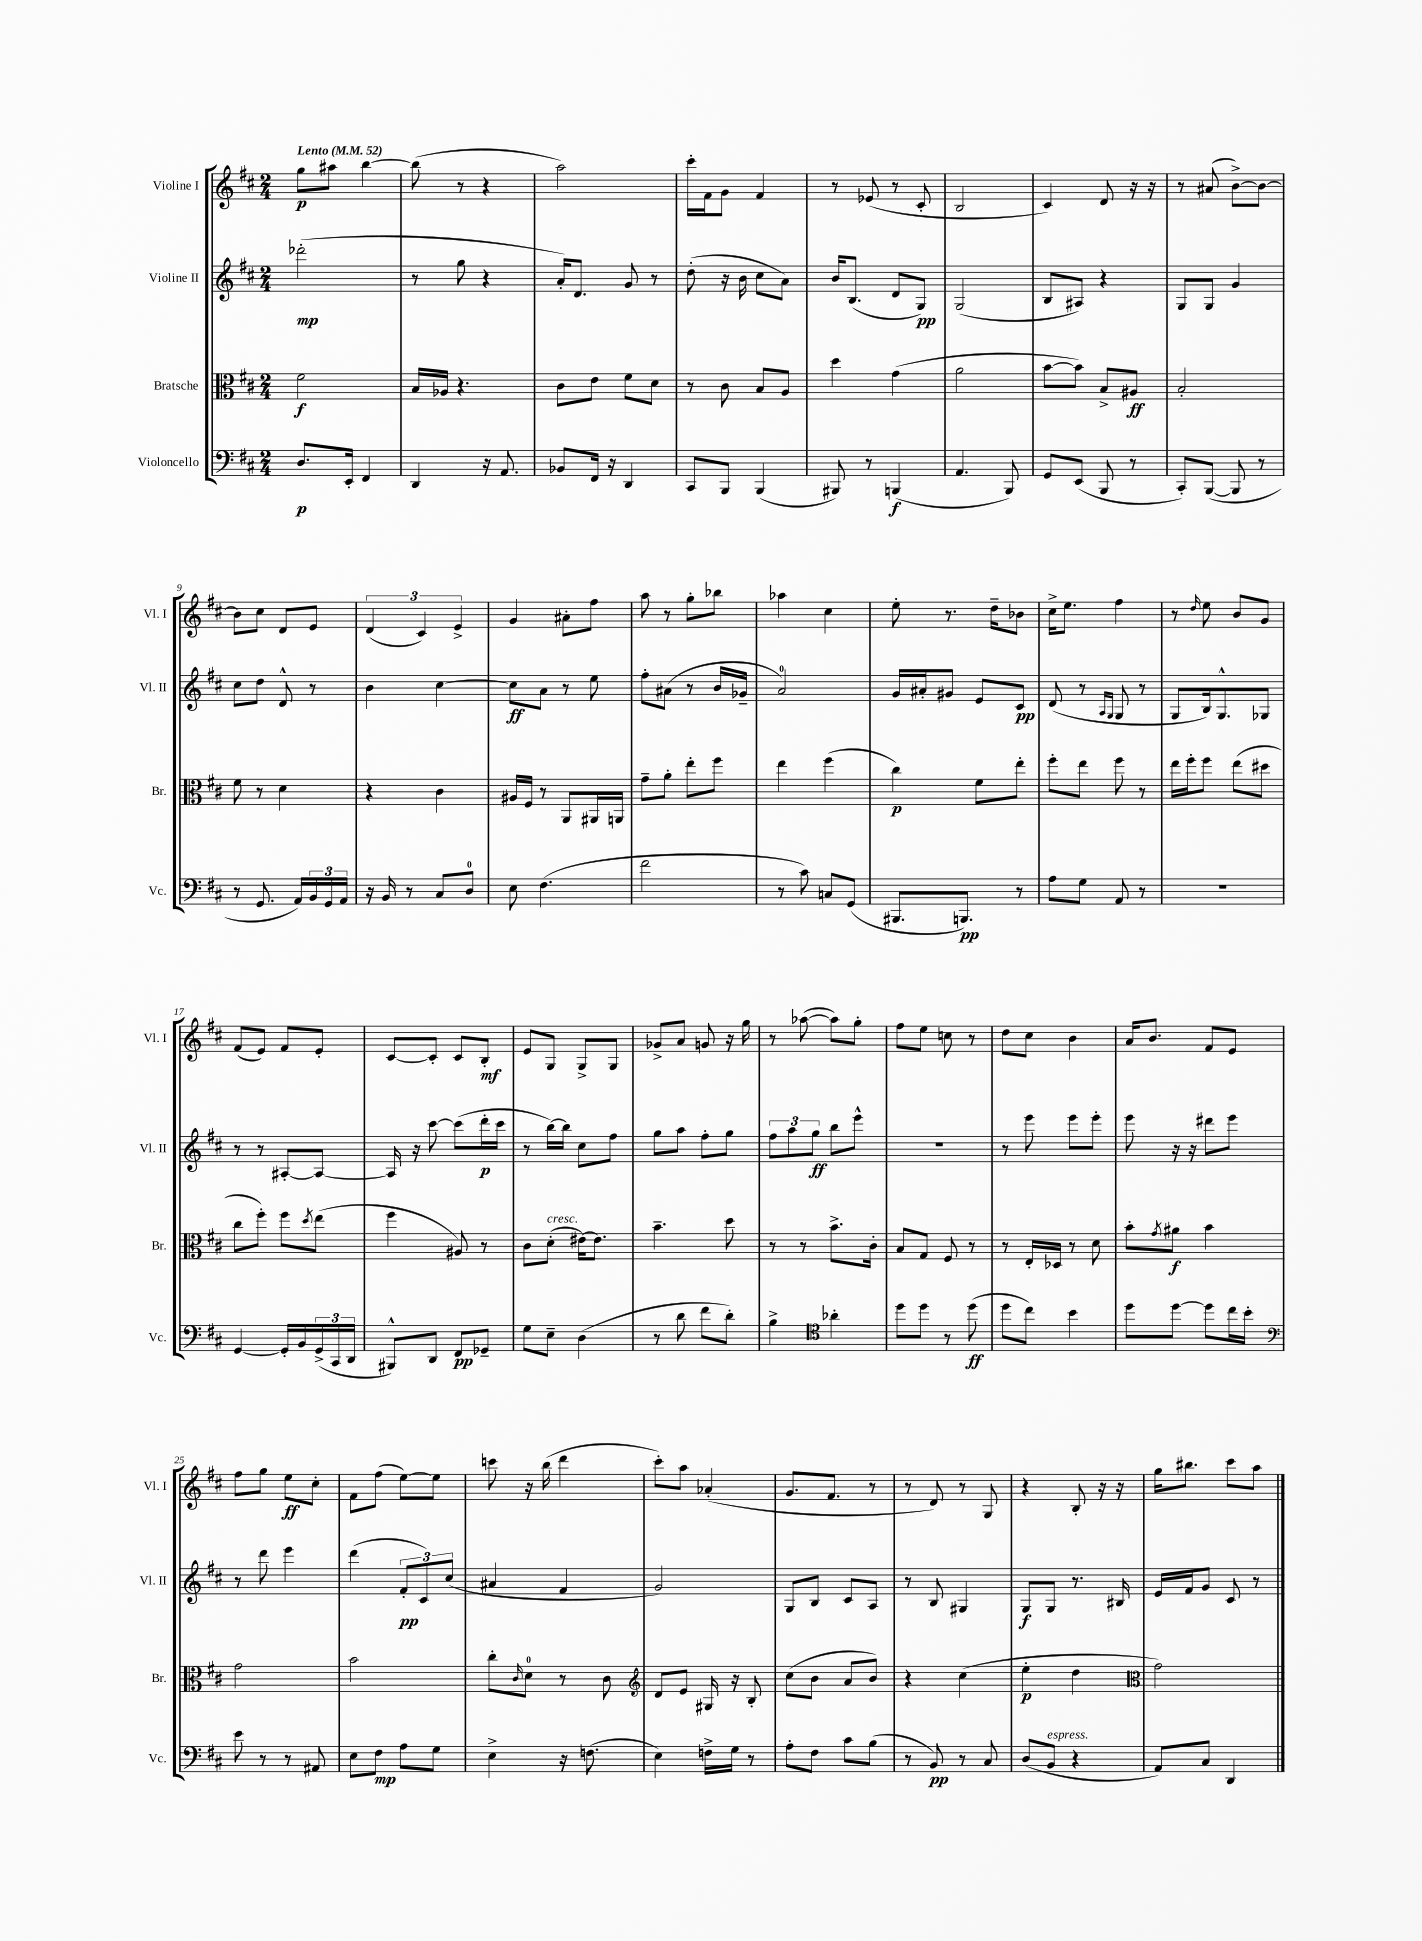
<<
\new StaffGroup <<
\new Staff = "s0" \with { instrumentName = "Violine I" shortInstrumentName = "Vl. I" } {
    \clef treble \key d \major \numericTimeSignature \time 2/4 \tempo "Lento" 4 = 52
    g''8\p ais''8 b''4~ |
    b''8( r8 r4 |
    a''2) |
    cis'''16-. fis'16 g'8 fis'4 |
    r8 ees'8( r8 cis'8-. |
    b2 |
    cis'4) d'8 r16 r16 |
    r8 ais'8( b'8~->) b'8~ |
    b'8 cis''8 d'8 e'8 |
    \tuplet 3/2 { d'4( cis'4) e'4-> } |
    g'4 ais'8-. fis''8 |
    a''8 r8 g''8-. bes''8 |
    aes''4 cis''4 |
    e''8-. r8. d''16-- bes'8 |
    cis''16-> e''8. fis''4 |
    r8 \grace { d''16 } e''8 b'8 g'8 |
    fis'8( e'8) fis'8 e'8-. |
    cis'8~ cis'8-. cis'8 b8-.\mf |
    e'8 g8 g8-> g8 |
    ges'8-> a'8 g'8 r16 g''16 |
    r8 aes''8~( aes''8) g''8-. |
    fis''8 e''8 c''8 r8 |
    d''8 cis''8 b'4 |
    a'16 b'8. fis'8 e'8 |
    fis''8 g''8 e''8\ff cis''8-. |
    fis'8 fis''8( e''8~) e''8 |
    c'''8 r16 b''16( d'''4 |
    cis'''8-.) a''8 aes'4-.( |
    g'8. fis'8. r8 |
    r8 d'8) r8 g8 |
    r4 b8-. r16 r16 |
    g''16 bis''8. cis'''8 a''8 \bar "|." |
}
\new Staff = "s1" \with { instrumentName = "Violine II" shortInstrumentName = "Vl. II" } {
    \clef treble \key d \major \numericTimeSignature \time 2/4
    des'''2-.\mp( |
    r8 g''8 r4 |
    a'16-.) d'8. g'8 r8 |
    d''8-.( r16 b'16 cis''8 a'8) |
    b'16 b8.( d'8 g8\pp) |
    g2( |
    b8 ais8) r4 |
    g8 g8 g'4 |
    cis''8 d''8 d'8-^ r8 |
    b'4 cis''4~ |
    cis''8\ff a'8 r8 e''8 |
    fis''8-. ais'8( r8 b'16 ges'16-- |
    a'2-0) |
    g'16 ais'16-. gis'8 e'8 cis'8\pp |
    d'8( r8 \grace { a16 g16 } g8 r8 |
    g8 b16) g8.-^ ges8 |
    r8 r8 ais8~-. ais8~ |
    ais16 r16 cis'''8~ cis'''8( d'''16-.\p cis'''16 |
    r8 b''16~) b''16 cis''8 fis''8 |
    g''8 a''8 fis''8-. g''8 |
    \tuplet 3/2 { fis''8 a''8 g''8\ff } b''8 e'''8-^ |
    R2 |
    r8 e'''8 e'''8 e'''8-. |
    e'''8 r16 r16 dis'''8 e'''8 |
    r8 d'''8 e'''4 |
    d'''4( \tuplet 3/2 { fis'8-.\pp cis'8) cis''8( } |
    ais'4 fis'4 |
    g'2) |
    g8 b8 cis'8 a8 |
    r8 b8 gis4 |
    g8\f g8 r8. bis16 |
    e'16 fis'16 g'8 cis'8 r8 \bar "|." |
}
\new Staff = "s2" \with { instrumentName = "Bratsche" shortInstrumentName = "Br." } {
    \clef alto \key d \major \numericTimeSignature \time 2/4
    fis'2\f |
    b16 aes16 r4. |
    cis'8 e'8 fis'8 d'8 |
    r8 cis'8 b8 a8 |
    d''4 g'4( |
    a'2 |
    b'8~ b'8) b8-> ais8\ff |
    b2-. |
    fis'8 r8 d'4 |
    r4 cis'4 |
    ais16 fis16 r8 a,8 ais,16 a,16 |
    g'8-- a'8-. e''8-. fis''8 |
    e''4 fis''4( |
    cis''4\p) fis'8 e''8-. |
    fis''8-. e''8 fis''8 r8 |
    e''16 fis''16-. fis''8 e''8( dis''8 |
    cis''8 fis''8-.) fis''8 \acciaccatura { d''8 } e''8( |
    fis''4 ais8) r8 |
    cis'8 d'8-.^\markup { \italic "cresc." }( eis'16~) eis'8. |
    b'4.-- d''8 |
    r8 r8 b'8.-> cis'16-. |
    b8 g8 fis8 r8 |
    r8 e16-. des16 r8 d'8 |
    b'8-. \acciaccatura { g'8 } ais'8\f b'4 |
    g'2 |
    b'2 |
    cis''8-. \grace { cis'16 } d'8-0 r8 cis'8 |
    \clef treble d'8 e'8 gis16 r16 b8-. |
    cis''8( b'8 a'8 b'8) |
    r4 cis''4( |
    e''4-.\p d''4 |
    \clef alto g'2) \bar "|." |
}
\new Staff = "s3" \with { instrumentName = "Violoncello" shortInstrumentName = "Vc." } {
    \clef bass \key d \major \numericTimeSignature \time 2/4
    d8.\p e,16-. fis,4 |
    d,4 r16 a,8. |
    bes,8 fis,16 r16 d,4 |
    cis,8 b,,8 b,,4( |
    bis,,8) r8 b,,4\f( |
    a,4. b,,8) |
    g,8 e,8( b,,8 r8 |
    cis,8-.) b,,8~( b,,8 r8 |
    r8 g,8. a,16) \tuplet 3/2 { b,16 g,16 a,16 } |
    r16 b,16 r8 cis8 d8-0 |
    e8 fis4.( |
    fis'2 |
    r8 cis'8) c8 g,8( |
    bis,,8. b,,8.\pp) r8 |
    a8 g8 a,8 r8 |
    R2 |
    g,4~ g,16-. b,16 \tuplet 3/2 { g,16->( cis,16 d,16 } |
    bis,,8-^) d,8 fis,8\pp ges,8-- |
    g8 e8-- d4( |
    r8 d'8 fis'8 d'8-.) |
    b4-> \clef tenor aes'4-. |
    d''8 d''8 r8 d''8\ff( |
    d''8 cis''8) b'4 |
    d''8 d''8~ d''8 cis''16 b'16-. |
    \clef bass e'8 r8 r8 ais,8 |
    e8 fis8\mp a8 g8 |
    e4-> r16 f8.( |
    e4) f16-> g16 r8 |
    a8-. fis8 cis'8 b8( |
    r8 b,8\pp) r8 cis8 |
    d8( b,8^\markup { \italic "espress." } r4 |
    a,8) cis8 d,4 \bar "|." |
}
>>
>>
